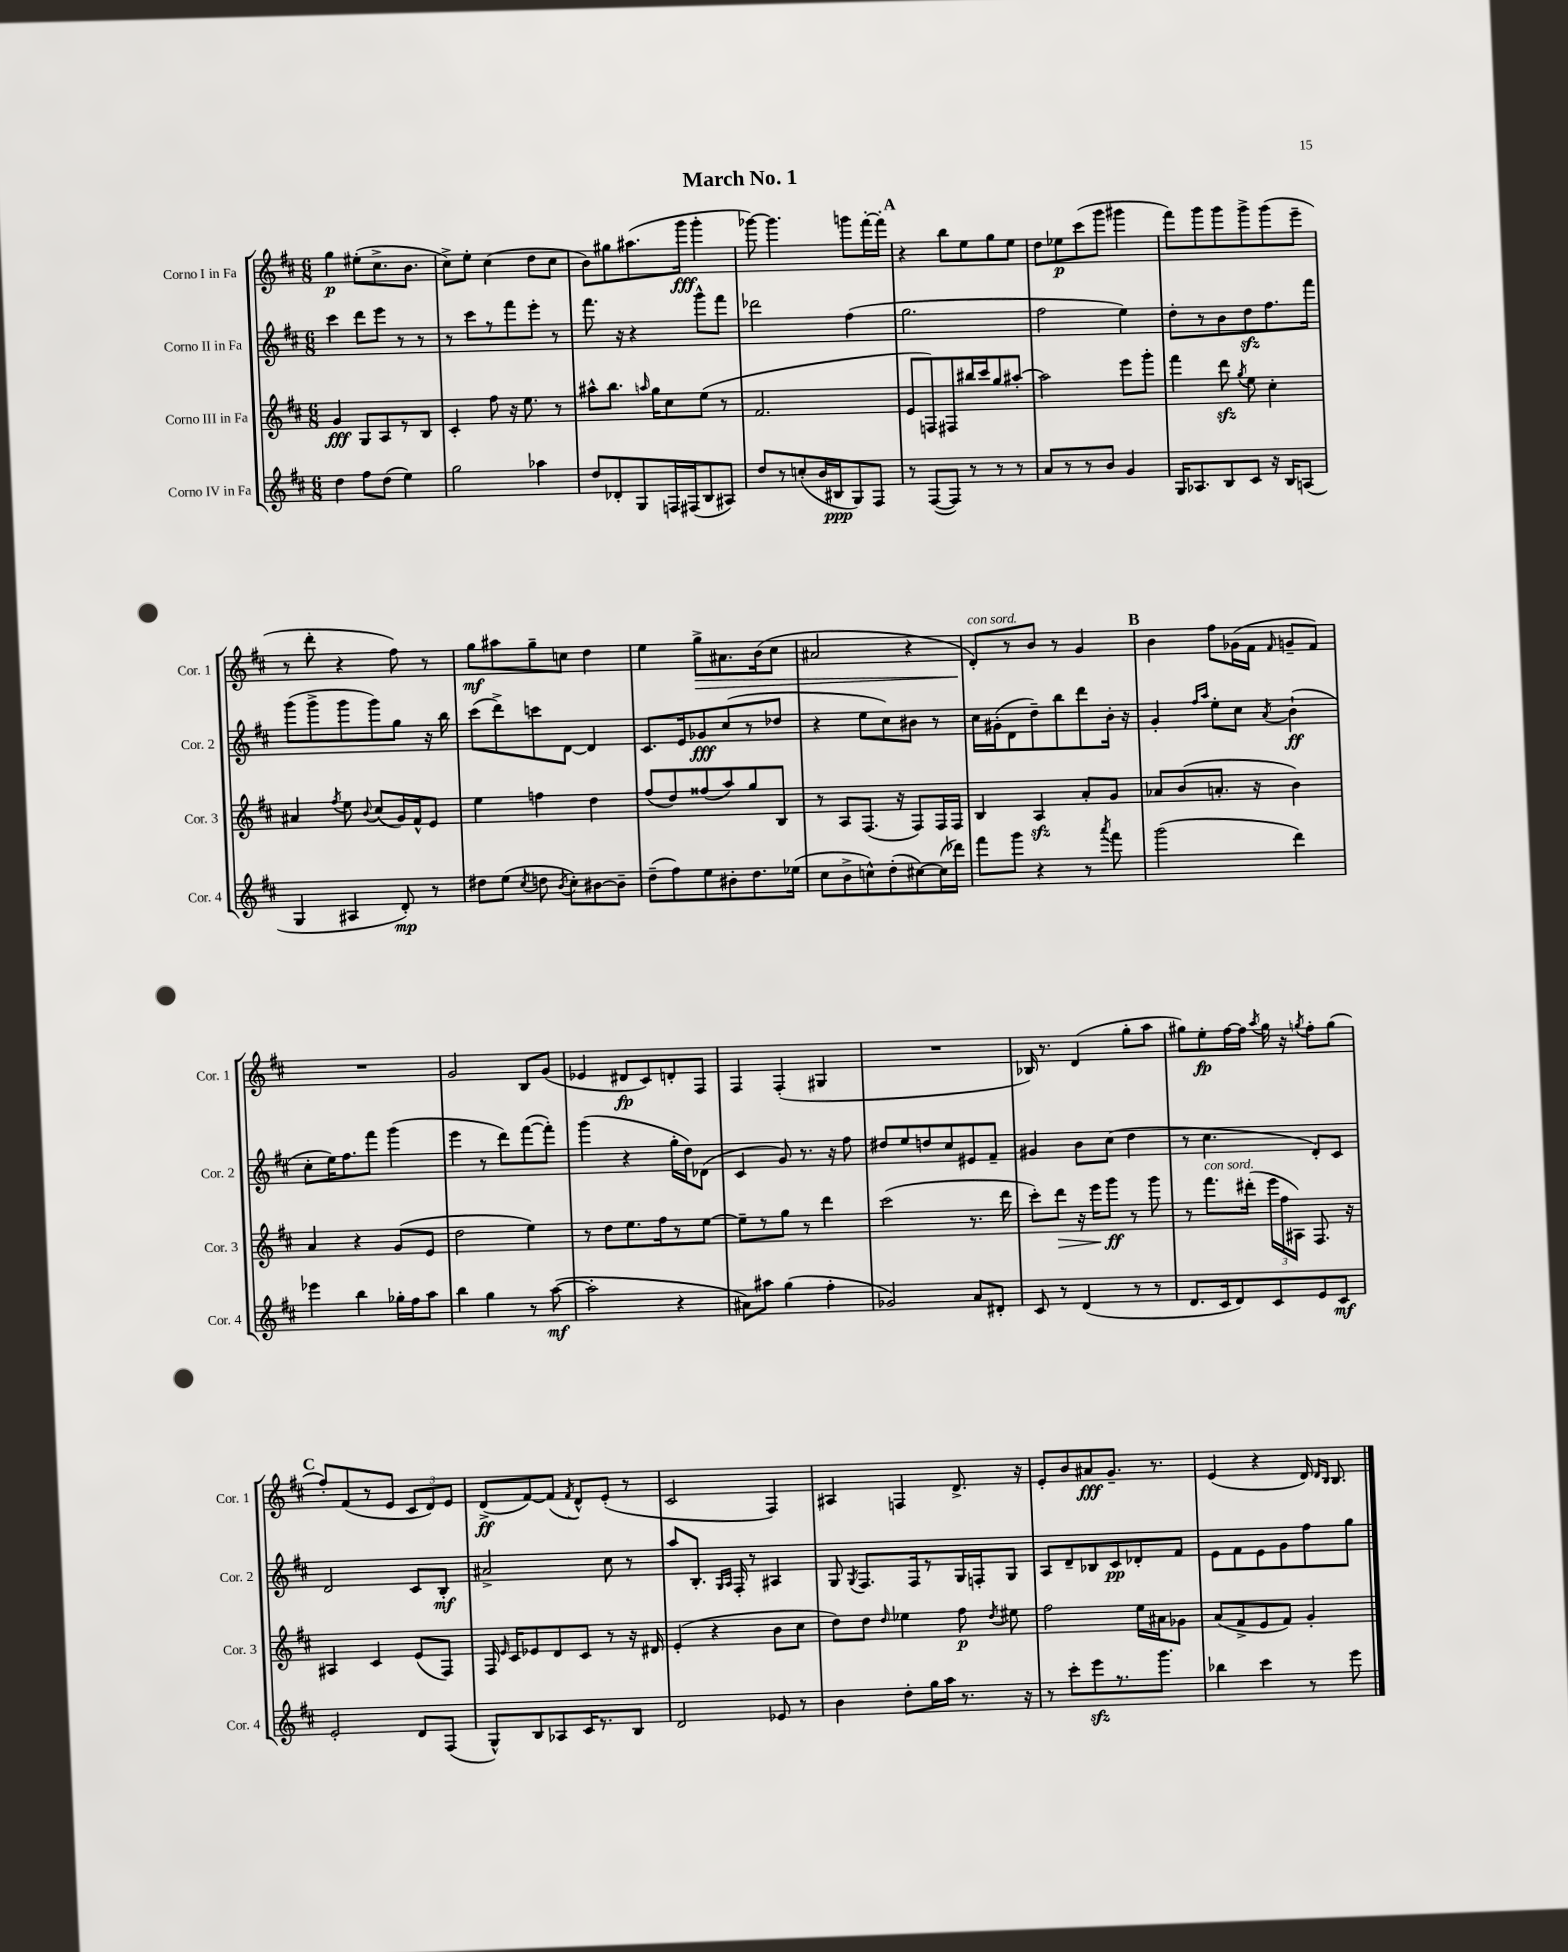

**kern	**kern	**kern	**kern
*staff4	*staff3	*staff2	*staff1
*clefG2	*clefG2	*clefG2	*clefG2
*k[f#c#]	*k[f#c#]	*k[f#c#]	*k[f#c#]
*M6/8	*M6/8	*M6/8	*M6/8
4dd	4g	4ccc#	4gg
8ff#	8G	8ddd	(8ee#'
(8dd	8A	8eee	8.cc#^
4ee)	8r	8r	.
.	.	.	8.b
.	8B	8r	.
=	=	=	=
2gg	4c#'	8r	8cc#^)
.	.	8ccc#	8ee'
.	8ff#	8r	(4cc#
.	16r	8fff#	.
.	8.ee	.	.
4aa-	.	8eee'	8dd
.	8r	8r	8cc#
=	=	=	=
8dd	8aa#^^	8.fff#	8b)
8d-'	8.bb	.	8gg#
.	.	16r	.
8G	.	4r	(8.aa#
.	16qqaa	.	.
.	16gg	.	.
16F	8cc#	.	.
(16F#	.	.	16ggg
8B	(8ee	8ggg^^	4ggg'
8A#)	8r	8fff#	.
=	=	=	=
8dd	2.f#	2ddd-	[8ggg-)
8r	.	.	4.ggg-]
(8cc'	.	.	.
16b	.	.	.
16B#	.	.	.
8G)	.	(4ff#	8ggg
8F#	.	.	[16fff#'
.	.	.	16fff#']
=	=	=	=
8r	8e	2.gg	4r
([8F#	8F)	.	.
8F#])	8F#	.	8bb
8r	16bb#	.	8ee
.	16ccc#	.	.
8r	8gg	.	8gg
8r	[8aa#'	.	8ee
=	=	=	=
8a	2aa#]	2ff#	8dd
8r	.	.	8ee-
8r	.	.	(8ccc#
8b	.	.	8ggg
4g	8eee	4ee)	4ggg#
.	8ggg'	.	.
=	=	=	=
16G	4fff#	8dd'	8fff#)
8.A-	.	.	.
.	.	8r	8ggg
8B	8ddd	8b	8ggg
.	8qgg	.	.
8c#	8ee	8dd	8ggg^
16r	4cc#'	8.ff#	(8ggg
16B	.	.	.
(8A	.	.	8eee~
.	.	16fff#	.
=	=	=	=
4G	4a#	(8ggg	8r
.	.	8ggg^	8ddd'
.	8qff#	.	.
4A#	8ee	8ggg	4r
.	8qqb	.	.
.	(8cc#	8ggg)	.
8d')	16g)	8gg	8ff#)
.	16f#^^	.	.
8r	8e	16r	8r
.	.	16bb	.
=	=	=	=
8dd#	4ee	(8ccc#	8gg
(8ee	.	8ddd^)	8aa#
8qcc#	.	.	.
8dd	4ff	8ccc	8gg~
8qb	.	.	.
8cc#')	.	[8d	8cc
[8b#	4dd	4d]	4dd
8b#~]	.	.	.
=	=	=	=
(8dd~	(8ff#	8.c#	4ee
8ff#)	8dd)	.	.
.	.	16e	.
8ee	(8ff##	8g-	8gg^
8b#'	8aa)	(8cc#	8.a#
8.dd	8gg	8r	.
.	.	.	(16b
.	8B	8dd-	8cc#
(16ee-	.	.	.
=	=	=	=
8cc#	8r	4r	2a#
8b^	8A	.	.
8cc^^)	(8.F#	8ee	.
(8dd'	.	8cc#)	.
.	16r	.	.
[8cc#)	8F#)	8b#	4r
(16cc#]	16F#	8r	.
16ddd-)	16F#	.	.
=	=	=	=
8fff#	4B	16cc#	8d')
.	.	(16g#'	.
8ggg	.	8d	8r
4r	4A	8dd~)	8b
.	.	8bb	8r
8r	8a'	8ddd	4g
8qaaa	.	.	.
8fff#	8g	16b'	.
.	.	16r	.
=	=	=	=
(2ggg	8a-	4g'	4b
.	(8b	.	.
.	.	16qqff#	.
.	.	16qqaa	.
.	8.a'	8ee'	8ff#
.	.	8cc#	(16g-
.	16r	.	16f#
.	.	8qa	16qqf#
4ddd)	4b)	(4b`	8g~
.	.	.	8f#)
=	=	=	=
4eee-	4a	8cc#'	2.r
.	.	16ee)	.
.	.	8.ff#	.
4bb	4r	.	.
.	.	8fff#	.
16gg-'	(8g	(4ggg	.
16ff#	.	.	.
8aa	8e	.	.
=	=	=	=
4bb	2dd	4eee	2g
4gg	.	8r	.
.	.	8ddd)	.
8r	4ee)	([8fff#	8B
([8aa	.	8fff#'])	(8g
=	=	=	=
2aa']	8r	(4ggg	4e-
.	8dd	.	.
.	8.ee	4r	8d#
.	.	.	8c#)
.	16ff#	.	.
4r	8r	16gg'	8d'
.	.	16dd)	.
.	[8ee	(8d-	8F#
=	=	=	=
8a#)	8ee~]	4c#	4F#
8aa#	8r	.	.
(4gg	8gg	8g)	(4F#'
.	8r	8.r	.
4ff#'	4ddd	.	4G#
.	.	16r	.
.	.	8ff#	.
=	=	=	=
2g-)	(2ccc#	8dd#	2.r
.	.	8ee	.
.	.	8dd	.
.	.	8cc#	.
8a	8.r	8e#	.
8d#'	.	8f#~	.
.	16ddd	.	.
=	=	=	=
8c#	8ccc#')	4g#	16B-)
.	.	.	8.r
8r	8ddd	.	.
(4d	16r	8b	(4d
.	16eee	.	.
.	8ggg	(8cc#	.
8r	8r	4dd	8gg'
8r	8ggg	.	8aa
=	=	=	=
8.d	8r	8r	8gg#)
.	8.fff#	4.cc#	8ee'
16c#	.	.	.
8d)	.	.	[16ff#
.	(16ddd#'	.	16ff#]
.	.	.	8qaa
8c#	24eee	.	16gg#
.	24ff#	.	.
.	.	.	16r
.	24A#)	.	.
.	.	.	8qgg
8e	8.F#	8d')	8ff#'
8c#	.	8c#	(8gg
.	16r	.	.
=	=	=	=
2e'	4A#	2d	8ff#')
.	.	.	(8f#
.	4c#	.	8r
.	.	.	8e
8d	(8e	8c#	12c#
.	.	.	12d)
(8F#	8F#)	8B'	.
.	.	.	12e
=	=	=	=
8G^^)	16F#	2a#^	(8d^
.	16qqe	.	.
.	16c#	.	.
8B	8e-	.	[8f#)
8A-	8d	.	(8f#]
.	.	.	8qf#
16c#	8c#	.	8d^^)
8.r	.	.	.
.	8r	8cc#	(8e'
8B	16r	8r	8r
.	16d#	.	.
=	=	=	=
2d	(4e'	8aa	2c#
.	.	8.B'	.
.	4r	.	.
.	.	16qqG	.
.	.	16qqA	.
.	.	16F#'	.
.	.	8r	.
8e-	8b	4A#	4F#)
8r	8cc#	.	.
=	=	=	=
4b	8dd)	8G	4A#
.	.	8qG	.
.	8dd	8.F#	.
.	16qqdd	.	.
8dd'	4ee-	.	4F
.	.	16F#	.
16gg	.	8r	.
16aa	.	.	.
8.r	8ff#	16G	8.d^
.	.	16F'	.
.	8qdd	.	.
.	8ee#	8G	.
16r	.	.	16r
=	=	=	=
8r	2ff#	8A	8e'
8ccc#'	.	8d~	8b
8eee	.	8B-	8a#
8.r	.	8c#	8.g~
.	16ee	8d-'	.
8.ggg	16a#	.	8.r
.	8g-	8f#	.
=	=	=	=
4bb-	(8a	8e	(4e
.	8f#^	8f#	.
4ccc#	8e	8e	4r
.	8f#)	8g	.
8r	4g'	8ff#	16d)
.	.	.	16qqd
.	.	.	16qqB
.	.	.	8.B
8eee	.	8gg	.
==	==	==	==
*-	*-	*-	*-
